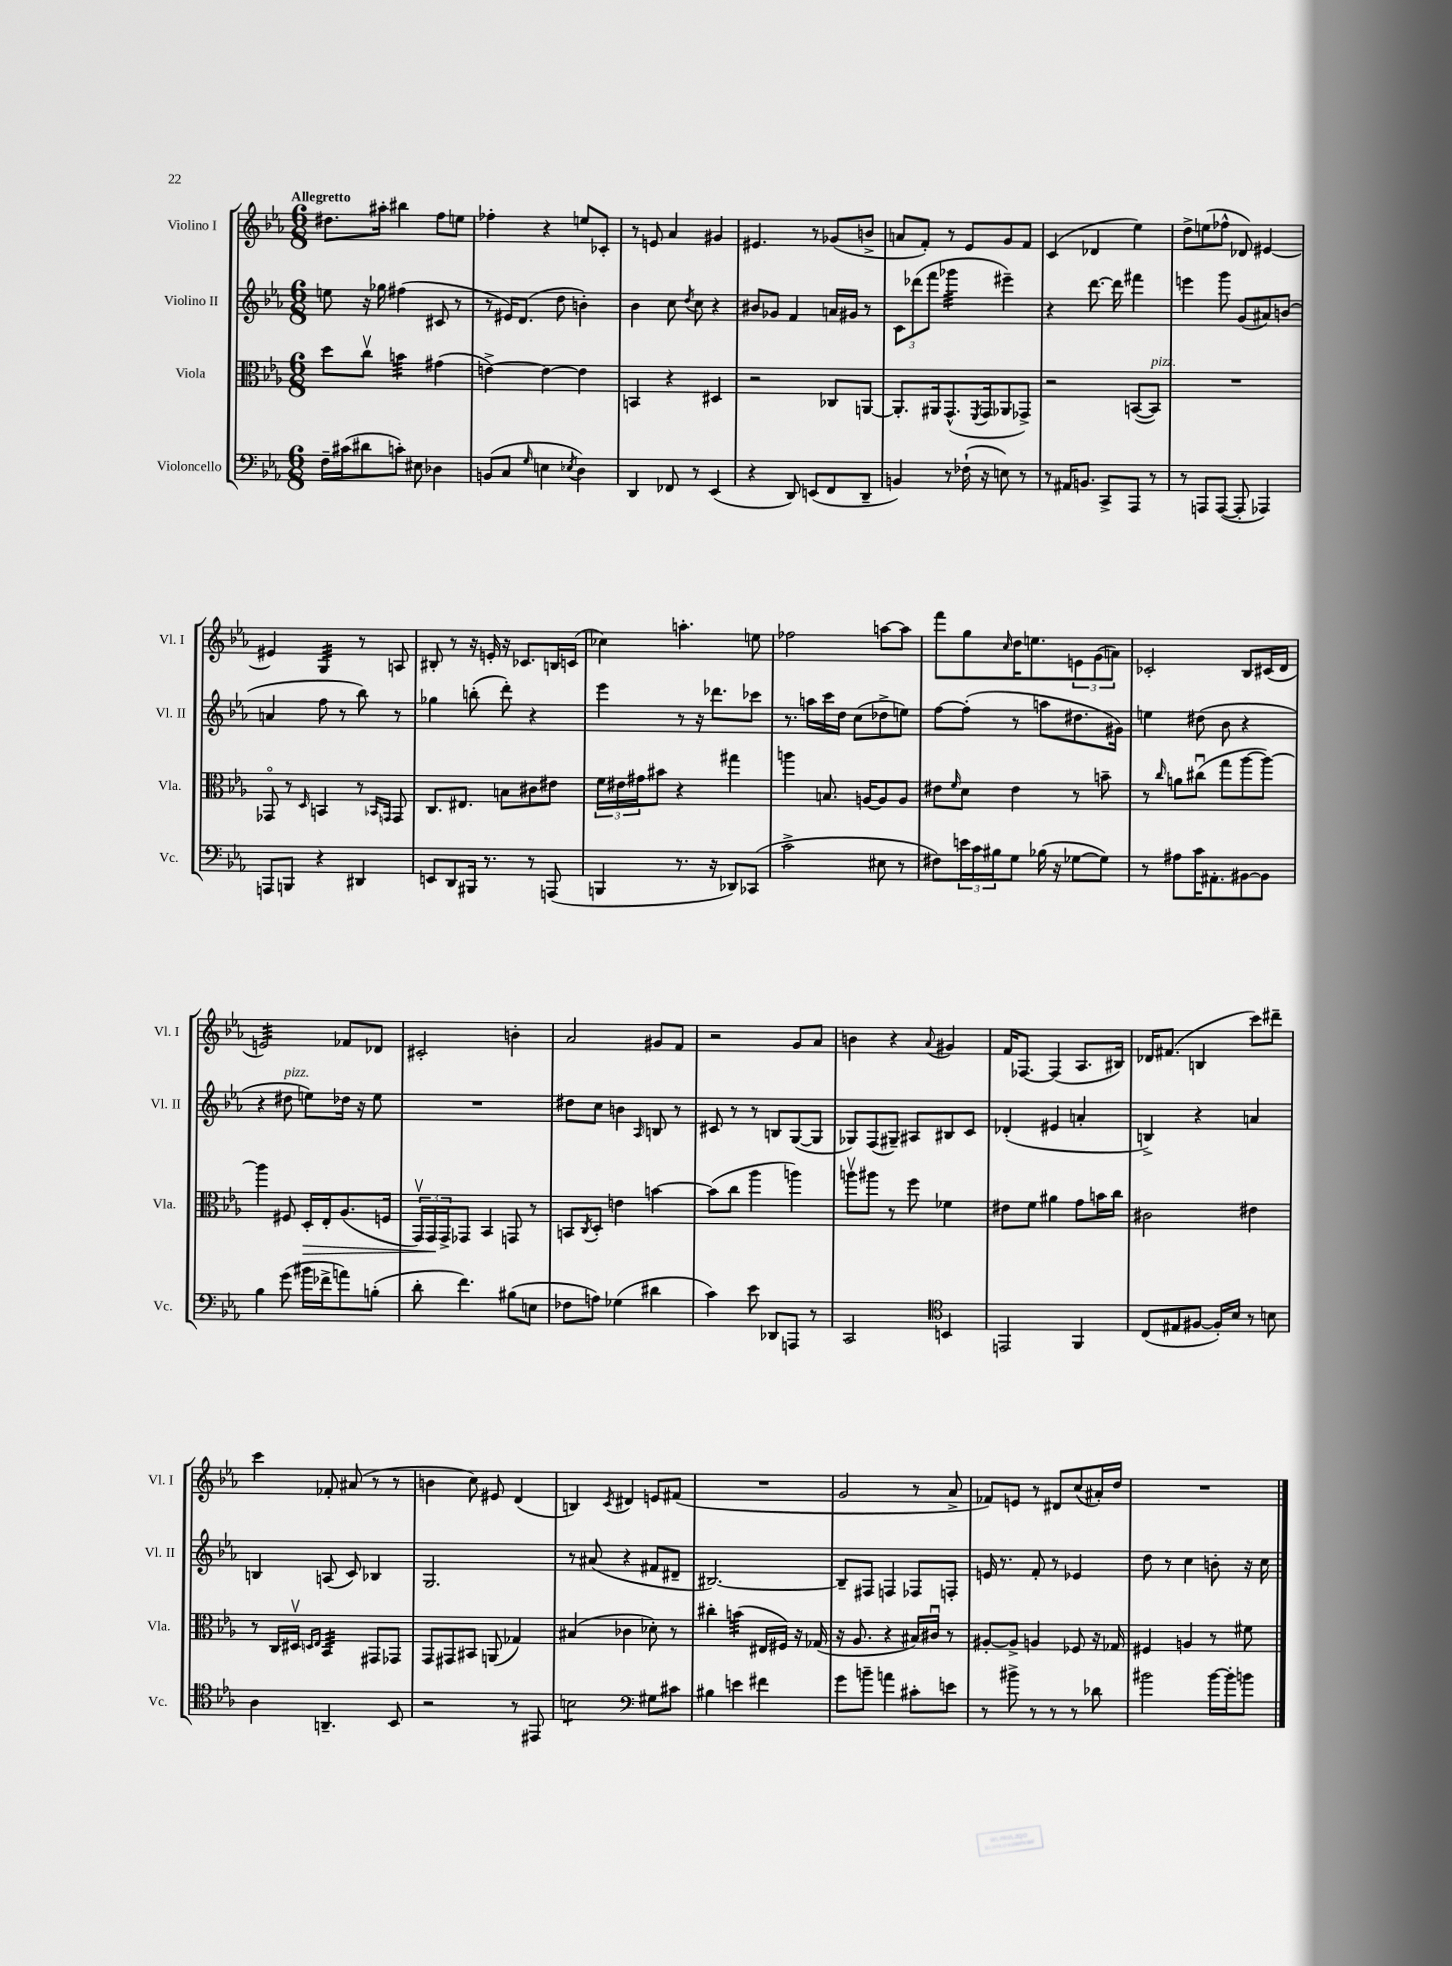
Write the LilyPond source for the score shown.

<<
\new StaffGroup <<
\new Staff = "s0" \with { instrumentName = "Violino I" shortInstrumentName = "Vl. I" } {
    \clef treble \key ees \major \numericTimeSignature \time 6/8 \tempo "Allegretto"
    dis''8. ais''16-. bis''4 f''8 e''8 |
    fes''4-. r4 e''8 ces'8-. |
    r8 e'8 aes'4 gis'4 |
    eis'4. r8 ges'8( b'8-> |
    a'8 f'8-.) r8 ees'8 g'8 f'8 |
    c'4( des'4 ees''4) |
    d''8-> e''8( fes''8-^ des'8) eis'4~ |
    eis'4 g4:32 r8 a8 |
    bis8-. r8 r16 e'16-. r16 ces'8. b16 c'16( |
    ces''4) a''4.-. e''8 |
    fes''2 a''8~ a''8 |
    f'''8 g''8 \grace { c''16 } d''16 e''8. \tuplet 3/2 { e'8 g'8( a'8) } |
    ces'2-. bes8 cis'16( d'16 |
    e'2:32) fes'8 des'8 |
    cis'2-. b'4-. |
    aes'2 gis'8 f'8 |
    r2 g'8 aes'8 |
    b'4 r4 \appoggiatura { aes'8 } gis'4 |
    f'16 fes8.~ fes4( aes8. bis16) |
    des'16 fis'8.( b4 c'''8) dis'''8-- |
    c'''4 fes'8-. ais'8( r8 r8 |
    b'4 c''8) eis'8 d'4( |
    b4) \acciaccatura { c'8 } dis'4 e'8 fis'8( |
    R2. |
    g'2 r8 aes'8-> |
    fes'8) e'8 r8 dis'8 c''8( ais'16-.) d''16 |
    R2. \bar "|." |
}
\new Staff = "s1" \with { instrumentName = "Violino II" shortInstrumentName = "Vl. II" } {
    \clef treble \key ees \major \numericTimeSignature \time 6/8
    e''8 r16 ges''16 fis''4( cis'8 r8 |
    r8 eis'16) d'8.( d''8 b'4-.) |
    bes'4 c''8 \acciaccatura { d''8 } c''8 r4 |
    bis'8 ges'8 f'4 a'16 gis'16 r8 |
    \tuplet 3/2 { c'8 des'''8( f'''8 } ges'''4:32 eis'''4--) |
    r4 d'''8.~ d'''16 fis'''4 |
    e'''4 g'''8 g'8( ais'8) b'8( |
    a'4 f''8 r8 bes''8) r8 |
    ges''4 b''8-.( d'''8-.) r4 |
    ees'''4 r8 r16 des'''8. ces'''8 |
    r8. a''16 c'''16 d''16 c''8( des''8-> e''8) |
    f''8~ f''8-.( r8 a''8 dis''8. gis'16) |
    e''4 dis''8( bes'8 r4 |
    r4 dis''8^\markup { \italic "pizz." } e''8) des''16 r16 e''8 |
    R2. |
    dis''8 c''8 b'4 \grace { aes16 } b8 r8 |
    cis'8 r8 r8 b8 g8~( g8 |
    ges8) f8( gis8--) ais8 bis8 c'8 |
    des'4-.( eis'4 a'4-. |
    b4->) r4 a'4 |
    b4 a8( c'8) bes4 |
    g2. |
    r8 ais'8( r4 fis'8 dis'8-- |
    bis2.~) |
    bis8-- fis8 f4 fes8 f8-. |
    e'16 r8. f'8-. r8 ees'4 |
    d''8 r8 c''4 b'8-. r16 c''16 \bar "|." |
}
\new Staff = "s2" \with { instrumentName = "Viola" shortInstrumentName = "Vla." } {
    \clef alto \key ees \major \numericTimeSignature \time 6/8
    d''8 c''8\upbow b'4:32 gis'4( |
    e'4~->) e'4~ e'4 |
    b,4 r4 dis4 |
    r2 ces8 a,8~ |
    a,8.-. ais,16 g,8.-^( \acciaccatura { f,8 } g,16 aes,8 ges,8->) |
    r2 b,8~( b,8^\markup { \italic "pizz." }) |
    R2. |
    ges,8\flageolet r8 \grace { d16 } b,4 r8 \grace { bes,16 g,16 } g,8 |
    c8. eis8. b8 cis'8 eis'8 |
    \tuplet 3/2 { f'16 eis'16 gis'16 } bis'8 r4 gis''4 |
    a''4 b8. a16~ a8 a8 |
    eis'8 \grace { f'16 } d'8 eis'4 r8 b'8-- |
    r8 \grace { c''16 } a'8 cis''8\downbow( g''8 aes''8~ aes''8~) |
    aes''4 fis8 d16-.\> ees16-. aes8.( f16 |
    \tuplet 3/2 { g,16\upbow) g,16\! g,16-> } ges,8 bes,4 g,8 r8 |
    b,8 \acciaccatura { c8 } d8-. e'4 b'4~ |
    b'8( c''8 aes''4 a''4) |
    a''8\upbow ais''8 r8 f''8 fes'4 |
    eis'8 f'8 ais'4 g'8 b'16 c''16 |
    cis'2 eis'4 |
    r8 c16 dis16\upbow \grace { d16 ees16 } bes,4:32 gis,8 ges,8 |
    g,8 gis,8 bis,8 a,8( ges4) |
    bis4( ces'4 des'8-.) r8 |
    cis''4-. b'4:32( eis16 fis16) r16 ges16( |
    r16 aes8. r4 bis16) cis'16\downbow r8 |
    ais8~-. ais8-> a4 fes8 r16 ges16 |
    fis4 a4 r8 fis'8 \bar "|." |
}
\new Staff = "s3" \with { instrumentName = "Violoncello" shortInstrumentName = "Vc." } {
    \clef bass \key ees \major \numericTimeSignature \time 6/8
    f16-- cis'16( dis'8 c'8-.) eis8 des4 |
    b,8( c8 \grace { g16 } e4 \acciaccatura { ees8 } d4) |
    d,4 fes,8 r8 ees,4( |
    r4 d,8) e,8( f,8 d,8-- |
    b,4) r8 fes16-!( r16 e8) r8 |
    r8 ais,16 b,8. c,8-> aes,,8 r8 |
    r8 a,,8 a,,8~( a,,8-. aes,,4) |
    a,,8 b,,8 r4 dis,4 |
    e,8 d,8 bis,,16 r8. r8 a,,8( |
    b,,4 r8. r16 des,8) ces,8( |
    c'2-> eis8 r8 |
    fis8) \tuplet 3/2 { e'16 c'16 bis16 } g8 bes16( r16 ges8~ ges8) |
    r8 ais8 c'16 ais,8.-. bis,8~ bis,8 |
    bes4 g'8( bis'16 fes'16-> a'8) b8-.( |
    d'8-. f'4.) bis8( e8 |
    fes8 a8) ges4( dis'4 |
    c'4) ees'8 des,8 a,,8 r8 |
    c,2 \clef tenor b,4 |
    e,2 f,4 |
    c8( eis8 fis8~ fis16-.) bes16 r8 b8 |
    aes4 a,4.-- bes,8 |
    r2 r8 eis,8 |
    b2:8 \clef bass gis8 cis'8 |
    bis4 e'4 fis'4 |
    g'8 b'8-- a'4 cis'8-. e'8 |
    r8 bis'8-> r8 r8 r8 des'8 |
    bis'2 bis'16~ bis'16-. b'8 \bar "|." |
}
>>
>>
\layout { \context { \Score \remove "Bar_number_engraver" } }
